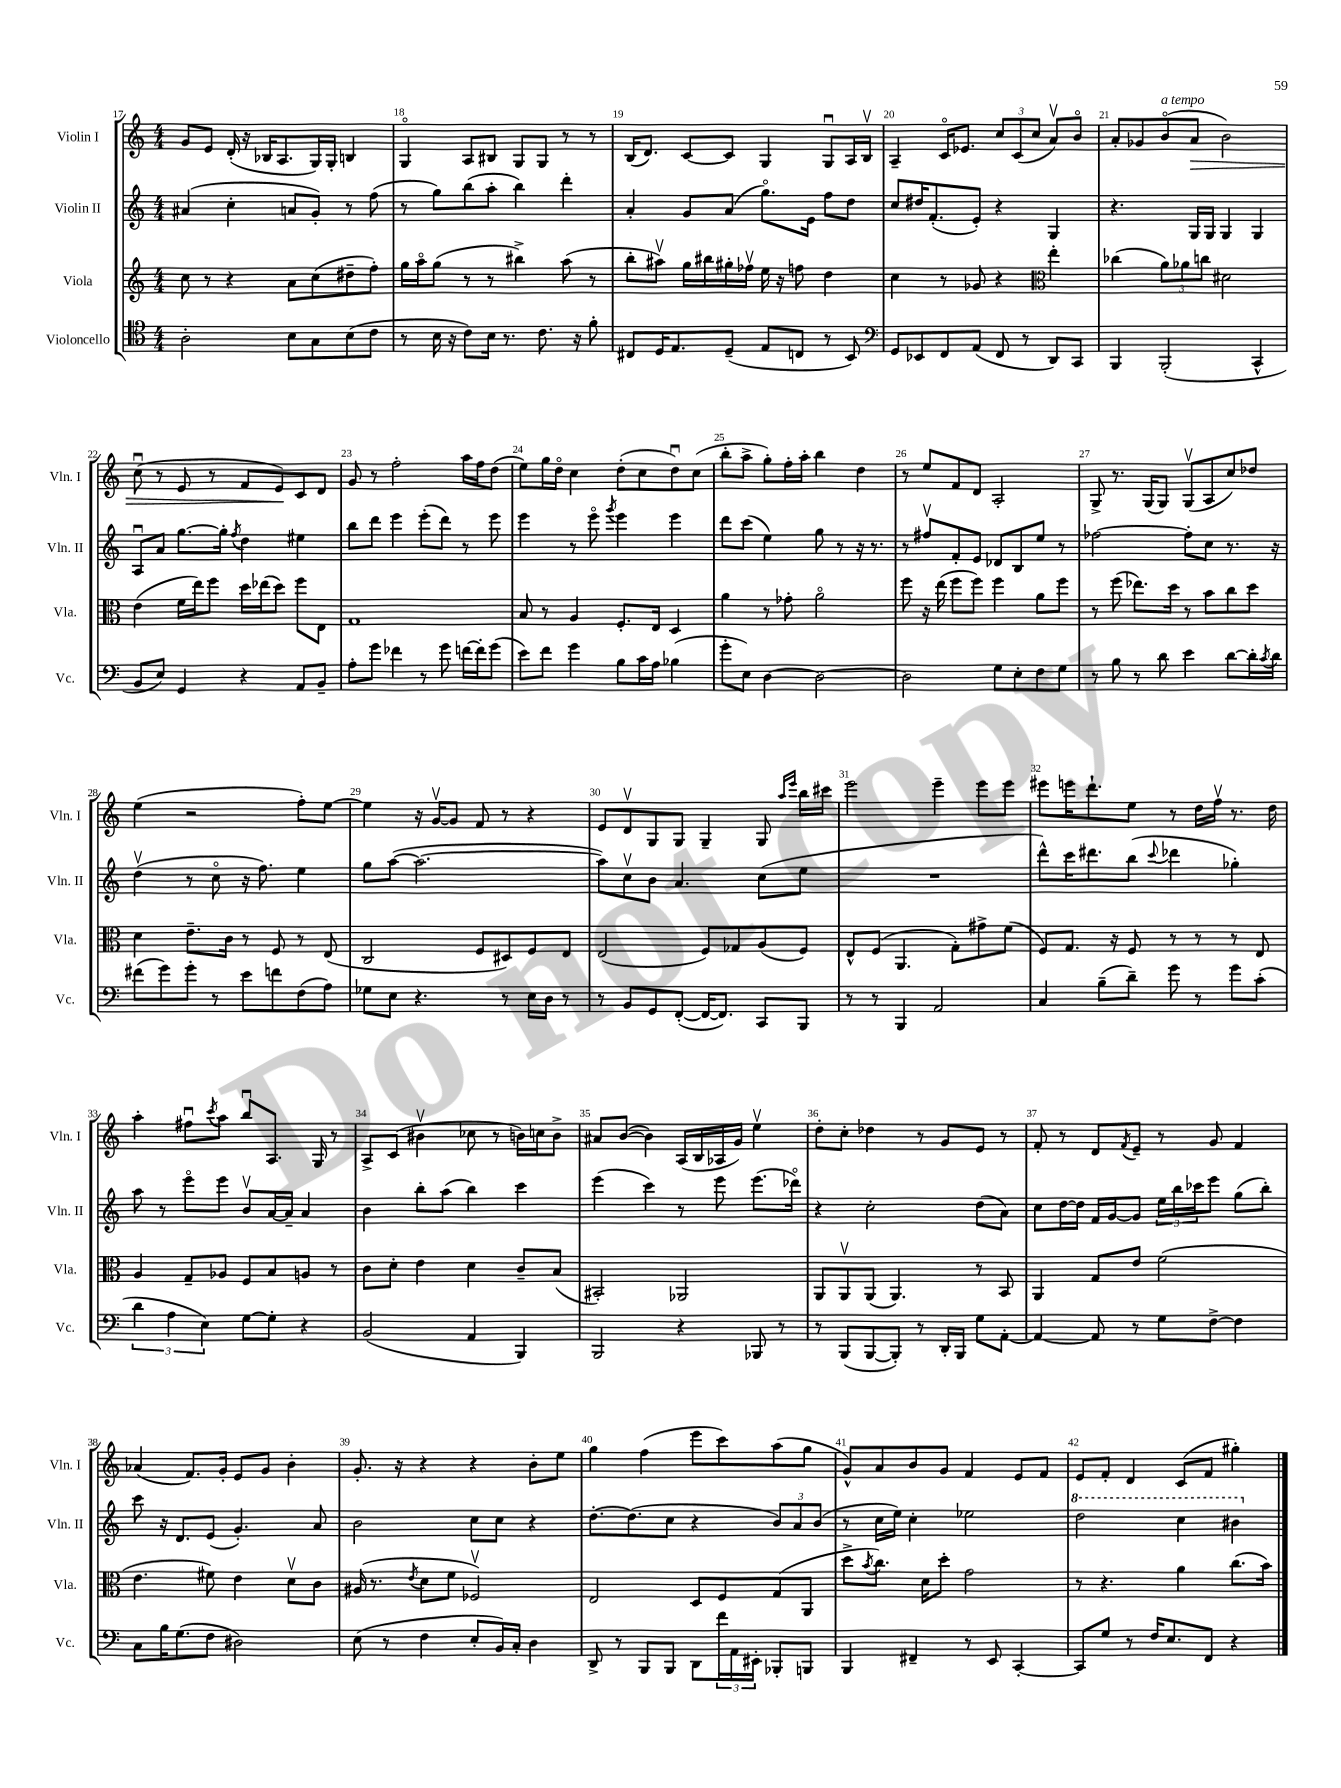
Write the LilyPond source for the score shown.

<<
\new StaffGroup <<
\new Staff = "s0" \with { instrumentName = "Violin I" shortInstrumentName = "Vln. I" } {
    \clef treble \key c \major \numericTimeSignature \time 4/4
    g'8 e'8 d'16-.( r16 bes16 a8. g16) g16-. b4 |
    g4\flageolet a8 bis8 g8 g8 r8 r8 |
    b16( d'8.) c'8~ c'8 g4 g8\downbow a16 b16\upbow |
    a4-- c'16\flageolet ees'8. \tuplet 3/2 { c''8 c'8( c''8 } a'8\upbow) b'8\flageolet |
    a'8-. ges'8 b'8\flageolet^\markup { \italic "a tempo" }( a'8\> b'2) |
    c''8\downbow( r8 e'8 r8 f'8 e'8\!) c'8 d'8 |
    g'8 r8 f''2-. a''16 f''16 d''8( |
    e''8) g''16 d''16\flageolet c''4 d''8-.( c''8 d''8\downbow) c''8( |
    b''8-. a''8-> g''8-.) f''16-. a''16-. b''4 d''4 |
    r8 e''8 f'8 d'8 a2-. |
    g8-> r8. g16( g8) g8\upbow( a8 c''8) des''8 |
    e''4( r2 f''8-.) e''8~ |
    e''4 r16 g'16~\upbow g'8 f'8 r8 r4 |
    e'8 d'8\upbow g8 g8 g4-- g8 \grace { a''16 e'''16 } b''16 cis'''16 |
    e'''2 e'''4-- e'''8 e'''8 |
    eis'''8 e'''16 d'''8.-! e''8 r8 d''16 f''16\upbow r8. d''16 |
    a''4-. fis''8\downbow \acciaccatura { c'''8 } a''8 b''8\downbow a8. g16 r8 |
    a8-> c'8( bis'4\upbow ces''8 r8 b'16) c''16 b'8-> |
    ais'8 b'8~( b'4) a16( b16 aes16 g'16) e''4\upbow |
    d''8-. c''8-. des''4 r8 g'8 e'8 r8 |
    f'8-. r8 d'8 \acciaccatura { f'8 } e'8-- r8 g'8 f'4 |
    aes'4( f'8.) g'16-. e'8 g'8 b'4-. |
    g'8.-. r16 r4 r4 b'8-. e''8 |
    g''4 f''4( e'''8 c'''8) a''8( g''8 |
    g'8-^) a'8 b'8 g'8 f'4 e'8 f'8 |
    e'8 f'8-. d'4 c'8( f'8 gis''4-.) \bar "|." |
}
\new Staff = "s1" \with { instrumentName = "Violin II" shortInstrumentName = "Vln. II" } {
    \clef treble \key c \major \numericTimeSignature \time 4/4
    ais'4( c''4-. a'8 g'8-.) r8 f''8( |
    r8 g''8) b''8( a''8-. b''4) d'''4-. |
    a'4-. g'8 a'8( g''8.\flageolet) e'16 f''8 d''8 |
    c''8 dis''16 f'8.-.( e'8-.) r4 g4 |
    r4. g16 g16 g4 g4 |
    a8\downbow a'8 g''8.~ g''16-. \acciaccatura { f''8 } d''4 eis''4 |
    b''8 d'''8 e'''4 e'''8-.( d'''8) r8 e'''8 |
    e'''4 r8 e'''8\flageolet \acciaccatura { g'''8 } e'''4 e'''4 |
    d'''8 c'''8( e''4) g''8 r8 r16 r8. |
    r8 fis''8\upbow f'8-. e'8 des'8 b8 e''8 r8 |
    fes''2~ fes''8-. c''8 r8. r16 |
    d''4\upbow( r8 c''8\flageolet r16 f''8.) e''4 |
    g''8 a''8~( a''2.~ |
    a''8) c''8\upbow b'8 a'4. c''8( e''8 |
    R1 |
    d'''8-^) c'''16 dis'''8. b''8( \appoggiatura { c'''8 } des'''4 ges''4-.) |
    a''8 r8 e'''8\flageolet e'''8 b'8\upbow a'16~ a'16-- a'4 |
    b'4 b''8-. a''8( b''4) c'''4 |
    e'''4( c'''4) r8 e'''8 e'''8.( des'''16\flageolet) |
    r4 c''2-. d''8( a'8) |
    c''8 d''16~ d''16 f'16 g'16~ g'8 \tuplet 3/2 { e''16 b''16 ces'''16 } e'''8 g''8( b''8-.) |
    c'''8 r16 d'8. e'8( g'4.-.) a'8 |
    b'2 c''8 c''8 r4 |
    d''8.~-. d''8.( c''8 r4 \tuplet 3/2 { b'8) a'8 b'8( } |
    r8 c''16 e''16) c''4-. ees''2 |
    \ottava #1 d'''2 c'''4 bis''4 \ottava #0 \bar "|." |
}
\new Staff = "s2" \with { instrumentName = "Viola" shortInstrumentName = "Vla." } {
    \clef treble \key c \major \numericTimeSignature \time 4/4
    c''8 r8 r4 a'8 c''8( dis''8-- f''8-.) |
    g''16 a''16\flageolet g''8( r8 r8 bis''4->) a''8( r8 |
    b''8-. ais''8\upbow) g''16 bis''16 gis''16-. fes''16\upbow e''16 r16 f''8 d''4 |
    c''4 r8 ges'8 r4 \clef alto e''4-. |
    ces''4( \tuplet 3/2 { a'8) aes'8 c''8 } dis'2 |
    e'4( f'16 e''16) f''8 d''16 ees''16( d''8) f''8 e8 |
    g1 |
    b8 r8 a4 f8.-. e16 d4 |
    a'4 r8 ges'8-. a'2\flageolet |
    f''8 r16 e''16( f''8 f''8) f''4 a'8 f''8 |
    r8 f''8( ees''8.) d''16 r8 b'8 c''8 d''8 |
    d'4 e'8.-- c'16 r8 f8 r8 e8( |
    c2 f8 dis8) f8 e8 |
    e2( f8) ges8 a8( f8) |
    e8-^ f8( a,4. g8-.) gis'8-> f'8( |
    f8) g8. r16 f8 r8 r8 r8 e8 |
    a4 g8-- aes8 f8 b8 a8 r8 |
    c'8 d'8-. e'4 d'4 c'8-- b8( |
    bis,2-.) aes,2 |
    a,8 a,8\upbow a,8( a,4.) r8 b,8 |
    a,4 g8 e'8 f'2( |
    e'4. fis'8) e'4 d'8\upbow c'8 |
    ais16( r8. \acciaccatura { e'8 } d'8 f'8 fes2\upbow) |
    e2 d8 f8 g8( a,8 |
    d''8-> \acciaccatura { b'8 } c''8.) d'16 d''8-. g'2 |
    r8 r4. a'4 c''8.( b'16) \bar "|." |
}
\new Staff = "s3" \with { instrumentName = "Violoncello" shortInstrumentName = "Vc." } {
    \clef tenor \key c \major \numericTimeSignature \time 4/4
    a2-. b8 g8 b8( c'8 |
    r8 b16 r16 c'8) b16 r8. c'8. r16 f'8-. |
    cis8 d16 e8. d8--( e8 c8 r8 b,8) |
    \clef bass g,8 ees,8 f,8 a,8( f,8 r8 d,8) c,8 |
    b,,4 b,,2-.( c,4-^ |
    b,8 e8) g,4 r4 a,8 b,8-- |
    a8-. g'8 fes'4 r8 g'8 f'16~ f'16-. g'8( |
    e'8) f'8 g'4 b8 c'16 a16 bes4( |
    g'8-. e8) d4~ d2~ |
    d2 g8 e8-. f8 g8 |
    r8 b8 r8 d'8 e'4 d'8~ d'16-. \acciaccatura { c'8 } d'16 |
    fis'8( g'8) g'8-. r8 e'8 f'8 f8( a8) |
    ges8 e8 r4. r8 e16 d16 r8 |
    r8 b,8 g,8 f,8~-.( f,16~ f,8.) c,8 b,,8 |
    r8 r8 b,,4 a,2 |
    c4 b8--( d'8--) g'8 r8 g'8 c'8-.( |
    \tuplet 3/2 { d'4 a4 e4) } g8~ g8-. r4 |
    b,2( a,4 b,,4) |
    b,,2 r4 bes,,8 r8 |
    r8 b,,8( b,,8~ b,,8-.) r8 d,16-. b,,16 g8 a,8~-. |
    a,4~ a,8 r8 g8 f8~-> f4 |
    c8 b16 g8.( f8 dis2) |
    e8( r8 f4 e8-. b,16) c16-. d4 |
    d,8-> r8 b,,8 b,,8 d,8 \tuplet 3/2 { f'16 a,16 eis,16-. } bes,,8-. b,,8 |
    b,,4 fis,4-- r8 e,8 c,4~-. |
    c,8 g8 r8 f16 e8. f,8 r4 \bar "|." |
}
>>
>>
\layout { \context { \Score currentBarNumber = #17 \override BarNumber.break-visibility = ##(#f #t #t) barNumberVisibility = #all-bar-numbers-visible } }
